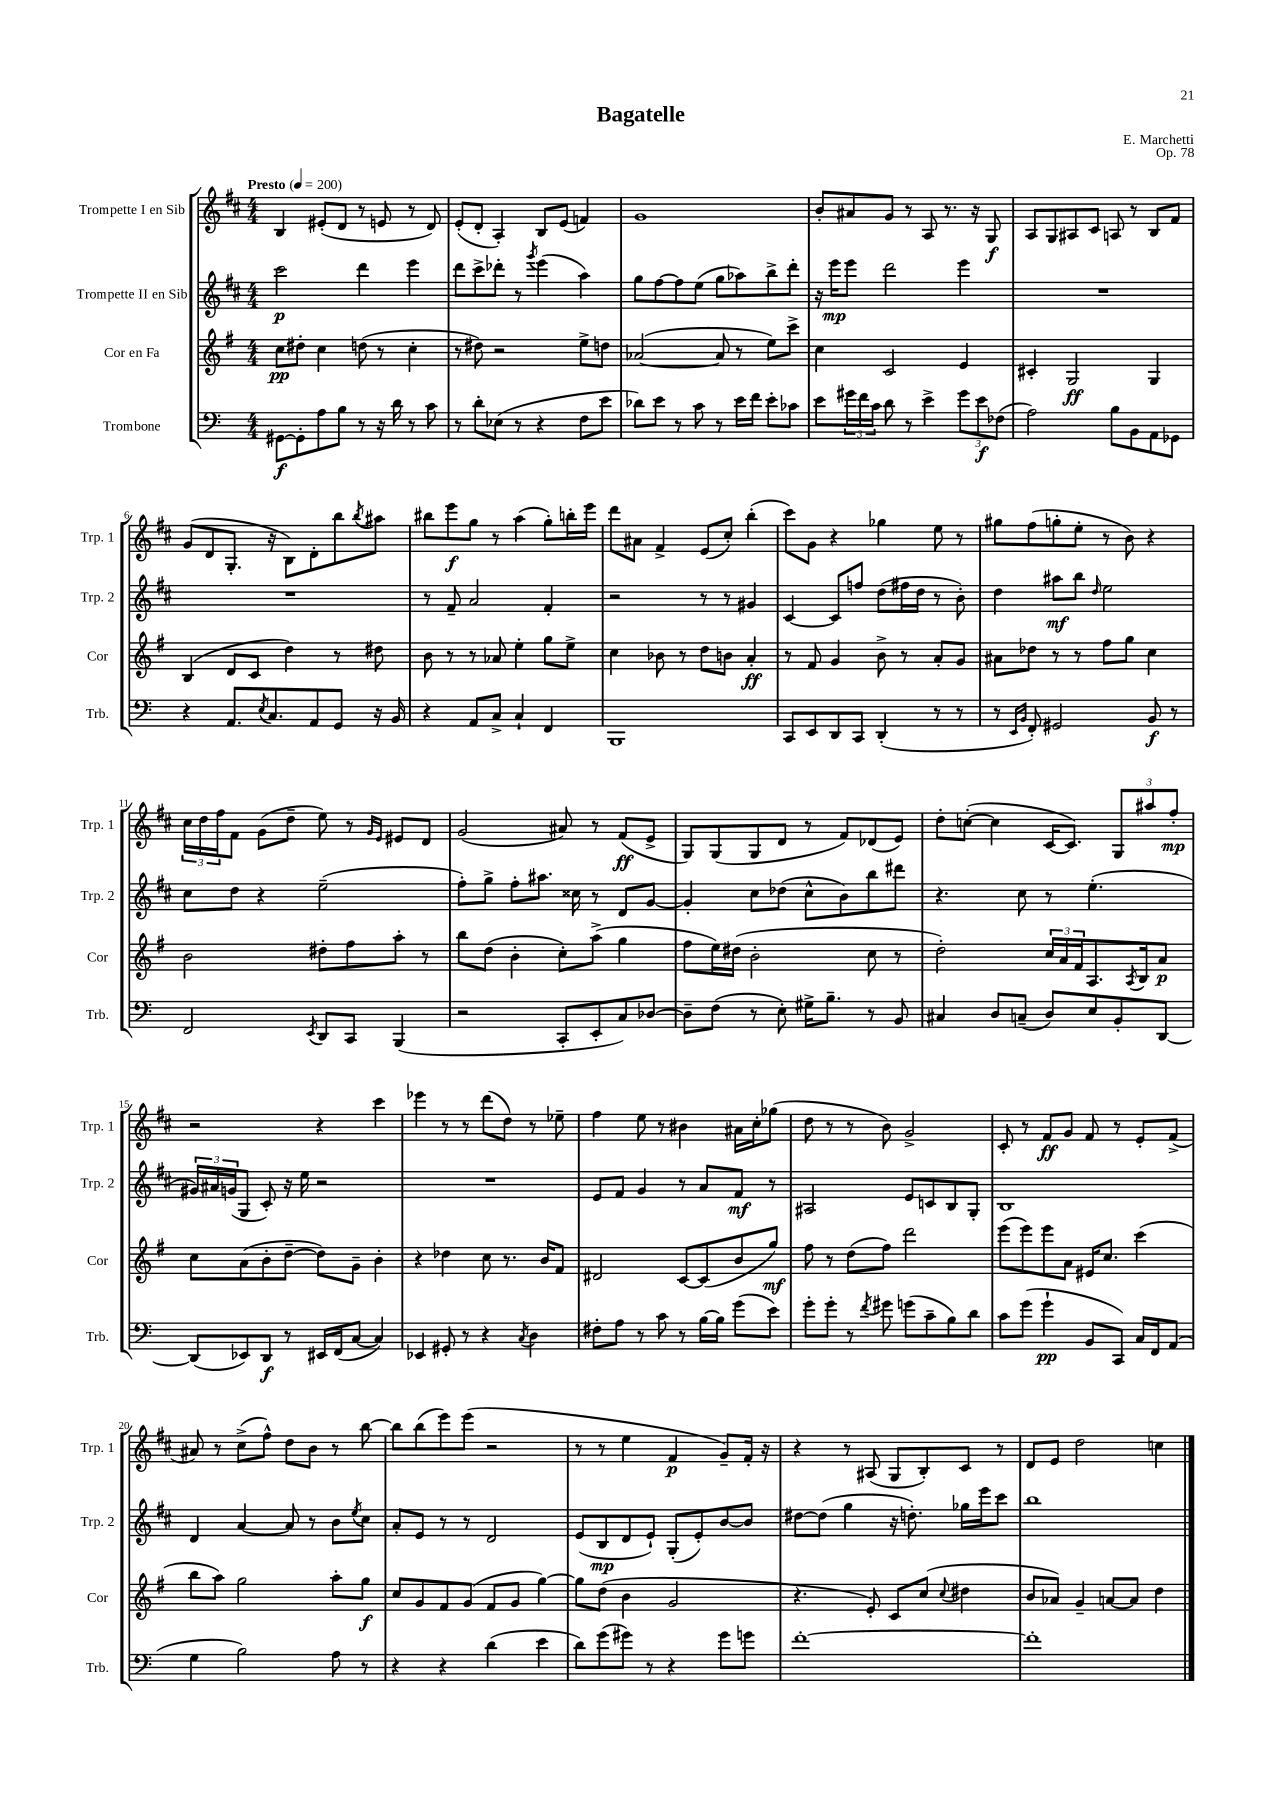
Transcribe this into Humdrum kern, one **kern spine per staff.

**kern	**kern	**kern	**kern
*staff4	*staff3	*staff2	*staff1
*clefF4	*clefG2	*clefG2	*clefG2
*k[]	*k[f#]	*k[f#c#]	*k[f#c#]
*M4/4	*M4/4	*M4/4	*M4/4
*MM200	*MM200	*MM200	*MM200
[8GG#\L	8cc\L	2ccc#\	4B/
8GG#'\]	8dd#'\J	.	.
8A\	4cc\	.	(8e#'/L
8B\J	.	.	8d/J
8r	(8dd\	4ddd\	8r
16r	8r	.	8e/
16d\	.	.	.
8r	4cc'\	4eee\	8r
8c\	.	.	8d/)
=	=	=	=
8r	8r	8ddd\L	(8e'/L
8d'\L	8dd#\)	8ccc#^\	8d'/J
(8E-\J	2r	8ddd-'\J	4A'/)
8r	.	8r	.
.	.	8qggg/	.
4r	.	(4eee\	8B/L
.	.	.	(8e/J
8F\L	8ee^\L	4aa\)	4f/)
8e\J	8dd\J	.	.
=	=	=	=
8d-\L)	([2a-/	8gg\L	1g
8e\J	.	[8ff#\	.
8r	.	8ff#\]	.
8c\	.	(8ee\J	.
8r	8a-/]	8gg\L	.
16e\LL	8r	8aa-\)	.
16f\JJ	.	.	.
8e'\L	8ee\L)	8bb^\	.
8c-\J	8ccc^\J	8ddd'\J	.
=	=	=	=
8e\L	4cc\	16r	8b'/L
.	.	16eee\LK	.
24g#\L	.	8eee\J	8a#/
24f\	.	.	.
24c\JJ	.	.	.
8d\	2c/	2ddd\	8g/J
8r	.	.	8r
4e^\	.	.	8A/
.	.	.	8.r
12g#\L	4e/	4eee\	.
.	.	.	16r
12e\	.	.	.
.	.	.	8G/
(12F-\J	.	.	.
=	=	=	=
2A\)	4c#'/	1r	8A/L
.	.	.	8G/
.	2G/	.	8A#/
.	.	.	8c#/J
8B\L	.	.	8A/
8BB\	.	.	8r
8AA\	4G/	.	8B/L
8GG-\J	.	.	8f#/J
=	=	=	=
4r	(4B/	1r	(8g/L
.	.	.	8d/
8.AA/L	8d/L	.	8.G'/J
.	8c/J	.	.
8qE/	.	.	.
8.C/	.	.	16r
.	4dd\)	.	8B\L)
8AA/	.	.	8d'\
8GG/J	8r	.	8bb\
.	.	.	8qbb/
16r	8dd#\	.	8aa#\J
16BB/	.	.	.
=	=	=	=
4r	8b\	8r	8bb#\L
.	8r	8f#~/	8eee\
8AA/L	8r	2a/	8gg\J
8C^/J	8a-/	.	8r
4C`/	4ee'\	.	(4aa\
4FF/	8gg\L	4f#'/	8gg'\L)
.	8ee^\J	.	16bb'\L
.	.	.	16eee\JJ
=	=	=	=
1BBB	4cc\	2r	8ddd\L
.	.	.	8a#\J
.	8b-\	.	4f#^/
.	8r	.	.
.	8dd\L	8r	(8e/L
.	8b\J	8r	8cc#'/J)
.	4a'/	4g#/	(4bb'\
=	=	=	=
8CC/L	8r	[4c#/	8ccc#\L)
8EE/	8f#/	.	8g\J
8DD/	4g/	8c#/]L	4r
8CC/J	.	8ff/J	.
(4DD'/	8b^\	(8dd\L	4gg-\
.	8r	16ff#\L	.
.	.	16dd\JJ	.
8r	8a'/L	8r	8ee\
8r	8g/J	8b'\)	8r
=	=	=	=
8r	8a#\L	4dd\	8gg#\L
16qqEE/LL	.	.	.
16qqBB/JJ	.	.	.
8FF'/)	8dd-\J	.	(8ff#\
2GG#/	8r	8aa#\L	8gg'\
.	8r	8bb\J	8ee'\J
.	.	16qqdd/	.
.	8ff#\L	2ee\	8r
.	8gg\J	.	8b\)
8BB/	4cc\	.	4r
8r	.	.	.
=	=	=	=
2FF/	2b\	8cc#\L	24cc#\LL
.	.	.	24dd\
.	.	.	24ff#\J
.	.	8dd\J	8f#\J
.	.	4r	(8g\L
.	.	.	8dd~\J
8qEE/	.	.	.
8DD/L	8dd#'\L	(2ee~\	8ee\)
8CC/J	8ff#\	.	8r
.	.	.	16qqg/LL
.	.	.	16qqe/JJ
(4BBB/	8aa'\J	.	8e#/L
.	8r	.	8d/J
=	=	=	=
2r	8bb\L	8ff#'\L)	(2g/
.	(8dd\J	8gg^\J	.
.	4b'\	8ff#'\L	.
.	.	8.aa#\J	.
8CC'/L	8cc'\L)	.	8a#/)
.	.	16cc##\	.
8EE'/	(8aa^\J	8r	8r
8C/)	4gg\	8d/L	(8f#/L
[8D-/J	.	[8g/J	8e^/J
=	=	=	=
8D-~\]L	8ff#\L	4g'/]	8G/L)
(8F\J	16ee\L)	.	(8G/
.	(16dd#\JJ	.	.
8r	2b'\	8cc#\L	8G/
8E'\)	.	(8dd-\J	8d/J
16G#^\LK	.	8cc#^^\L	8r
8.B~\J	.	.	.
.	.	8b\)	8f#/L)
8r	8cc\	8bb\	(8d-/
8BB/	8r	8ddd#\J	8e/J)
=	=	=	=
4C#/	2dd'\)	4.r	8dd'\L
.	.	.	([8cc'\J
8D/L	.	.	4cc\]
(8C~/J	.	8cc#\	.
8D/L)	24cc/LL	8r	[16c#/LK
.	24a/	.	.
.	.	.	8.c#/]J)
.	24f#/J	.	.
8E/	8.A/	(4.ee'\	.
8BB'/	.	.	12G/L
.	8qA/	.	.
.	16B/k	.	.
.	.	.	12aa#/
[8DD/J	8a/J	.	.
.	.	.	12ff#'/J
=	=	=	=
(8DD/]L	8cc\L	24g#/LL)	2r
.	.	24a#/	.
.	.	(24g/J	.
8EE-/)	(8a\	8G/J	.
8DD/J	8b'\	8c#'/)	.
8r	[8dd~\J	16r	.
.	.	16ee\	.
16EE#/LL	8dd\]L)	2r	4r
(16FF/J	.	.	.
[8C/J	8g~\J	.	.
4C/])	4b'\	.	4ccc#\
=	=	=	=
4EE-/	4r	1r	4eee-\
8GG#'/	4dd-\	.	8r
8r	.	.	8r
4r	8cc\	.	(8ddd\L
.	8.r	.	8dd\J)
8qC/	.	.	.
4D\	.	.	8r
.	16b/LK	.	.
.	8f#/J	.	8ee-~\
=	=	=	=
8F#'\L	2d#/	8e/L	4ff#\
8A\J	.	8f#/J	.
8r	.	4g/	8ee\
8c\	.	.	8r
8r	[8c/L	8r	4b#\
[16B\LL	(8c/]	8a/L	.
16B\]JJ	.	.	.
(8g\L	8b/	8f#/J	16a#\LL
.	.	.	16cc#'\J
8e\J)	8gg/J)	8r	(8gg-\J
=	=	=	=
8g'\L	8ff#\	2A#/	8dd\
8g'\J	8r	.	8r
8r	(8dd\L	.	8r
8qf/	.	.	.
8g#\	8ff#\J)	.	8b\)
(8g\L	2ddd\	8e/L	2g^/
8c~\	.	8c/	.
8B\)	.	8B/	.
8d\J	.	8G'/J	.
=	=	=	=
8c\L	(8eee\L	1B	8c#'/
(8g\J	8eee\)	.	8r
4g`\	8eee\	.	8f#/L
.	8a\J	.	8g/J
8BB/L	16e#/LK	.	8f#/
.	8.cc/J	.	.
8CC/J)	.	.	8r
16C/LL	(4ccc\	.	8e'/L
16FF/J	.	.	.
(8AA/J	.	.	(8f#^/J
=	=	=	=
4G\	8bb\L	4d/	8a#/)
.	8aa\J)	.	8r
2B\)	2gg\	[4a/	(8cc#^\L
.	.	.	8ff#^^\J)
.	.	8a/]	8dd\L
.	.	8r	8b\J
8A\	8aa'\L	8b\L	8r
.	.	8qee/	.
8r	8gg\J	8cc#\J	[8bb\
=	=	=	=
4r	8cc/L	8a'/L	8bb\]L
.	8g/	8e/J	(8bb\
4r	8f#/	8r	8eee\)
.	(8g/J	8r	(8eee\J
(4d\	8f#/L	2d/	2r
.	8g/J	.	.
4e\	[4gg\)	.	.
=	=	=	=
8d\L)	8gg\]L	(8e/L	8r
(8g\	(8dd\J	8B/	8r
8g#\J)	4b\	8d/	4ee\
8r	.	8e`/J)	.
4r	2g/	(8G'/L	4f#/
.	.	8e'/)	.
8g#\L	.	[8b/	8g~/L)
8g\J	.	8b/]J	16f#'/Jk
.	.	.	16r
=	=	=	=
[1f'	4.r	[8dd#\L	4r
.	.	(8dd#\]J	.
.	.	4gg\	8r
.	8e'/)	.	(8A#/
.	8c/L	16r	8G/L
.	.	8.dd'\)	.
.	(8cc/J	.	8B'/)
.	8qqcc/	.	.
.	4dd#\	16gg-\LL	8c#/J
.	.	16eee\J	.
.	.	8ccc#\J	8r
=	=	=	=
1f']	8b/L	1bb	8d/L
.	8a-/J)	.	8e/J
.	4g~/	.	2dd\
.	[8a/L	.	.
.	8a/]J	.	.
.	4dd\	.	4cc\
==	==	==	==
*-	*-	*-	*-
